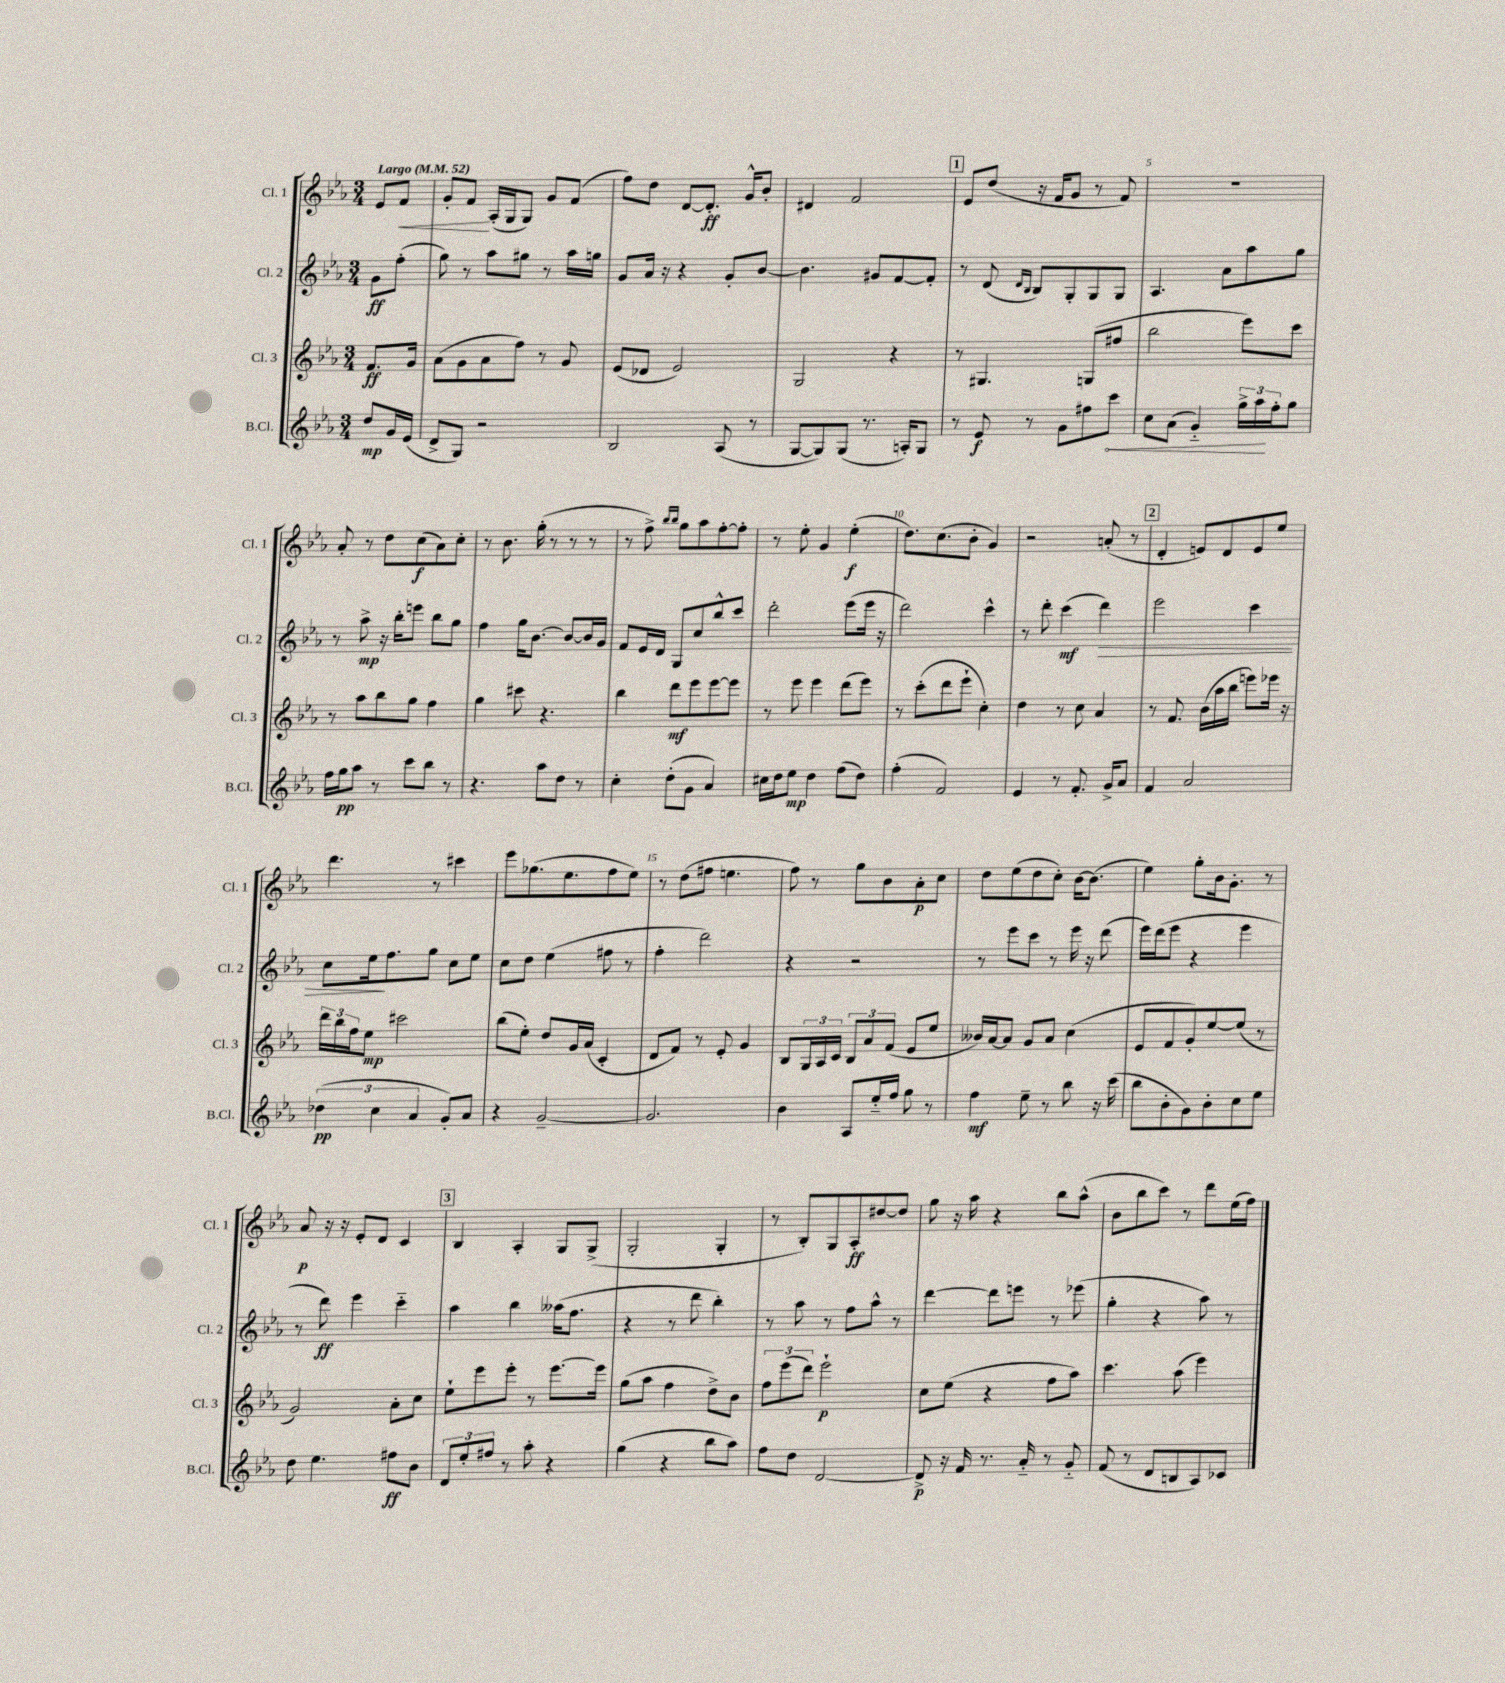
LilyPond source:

<<
\new StaffGroup <<
\new Staff = "s0" \with { instrumentName = "Cl. 1" shortInstrumentName = "Cl. 1" } {
    \clef treble \key ees \major \numericTimeSignature \time 3/4 \partial 4 \tempo "Largo" 4 = 52
    ees'8 f'8\< |
    g'8-. f'8\! aes16-.( g16 g8) g'8 f'8( |
    f''8) d''8 d'8~ d'8.-.\ff g'16-^ bes'8-. |
    dis'4 f'2 |
    \mark \markup { \box "1" } ees'8 d''8( r16 f'16 g'8 r8 f'8) |
    R2. |
    aes'8-. r8 d''8 c''8\f( aes'8) c''8-. |
    r8 bes'8. g''16-.( r8 r8 r8 |
    r8 f''8->) \grace { bes''16 bes''16 } g''8 aes''8 f''8~-. f''8-. |
    r8 ees''8-. g'4 ees''4-.\f( |
    d''8.) c''8.( bes'8-. g'4) |
    r2 a'8-.( r8 |
    \mark \markup { \box "2" } d'4-. e'8) d'8 e'8 ees''8 |
    d'''4. r8 cis'''4 |
    ees'''8 ges''8.( ees''8. f''8 ees''8) |
    r8 d''8( fis''8 e''4. |
    f''8) r8 g''8 bes'8 aes'8-.\p c''8 |
    d''8 ees''8( d''8 c''8-.) bes'16~ bes'8.( |
    ees''4) g''8-. bes'16 g'8.-. r8 |
    aes'8\p r16 r16 ees'8-. d'8 c'4 |
    \mark \markup { \box "3" } bes4 aes4-. g8 g8->( |
    g2-. g4-. |
    r8 bes8-.) g8 aes8-.\ff dis''8~ dis''8 |
    g''8 r16 aes''16 r4 bes''8 aes''8-^( |
    bes'8 bes''8 c'''8) r8 d'''8 ees''16( f''16) \bar "|." |
}
\new Staff = "s1" \with { instrumentName = "Cl. 2" shortInstrumentName = "Cl. 2" } {
    \clef treble \key ees \major \numericTimeSignature \time 3/4 \partial 4
    g'8\ff f''8-.( |
    g''8) r8 aes''8 gis''8 r8 aes''16 g''16 |
    g'8 aes'16 r16 r4 g'8-. bes'8~ |
    bes'4. gis'8 f'8~ f'8-. |
    \mark \markup { \box "1" } r8 d'8( \grace { d'16 bes16 } bes8) g8-. g8 g8 |
    aes4. aes'8 aes''8 g''8 |
    r8 aes''8->\mp r16 bes''16-. e'''8 bes''8 g''8 |
    f''4 g''16 bes'8.~ bes'8~ bes'16 g'16 |
    f'8 ees'16 d'16 g8 c''8 bes''8-^ c'''8 |
    d'''2-. ees'''8( ees'''16 r16 |
    d'''2) c'''4-^ |
    r8 d'''8-. c'''4\mf( d'''4\>) |
    \mark \markup { \box "2" } ees'''2 c'''4 |
    c''8 ees''16\! f''8. g''8 c''8 ees''8 |
    c''8 d''8 ees''4( fis''8 r8 |
    f''4-. d'''2) |
    r4 r2 |
    r8 ees'''8 c'''8 r8 ees'''16 r16 d'''8( |
    ees'''16) d'''16( ees'''8 r4 ees'''4 |
    r8 d'''8\ff) ees'''4 c'''4-_ |
    \mark \markup { \box "3" } aes''4 bes''4 aeses''16( f''8. |
    r4 r8 d'''8 bes''4-.) |
    r8 aes''8 r8 f''8 aes''8-^ r8 |
    d'''4~ d'''8 e'''8 r8 ees'''8( |
    g''4-. r4 aes''8) r8 \bar "|." |
}
\new Staff = "s2" \with { instrumentName = "Cl. 3" shortInstrumentName = "Cl. 3" } {
    \clef treble \key ees \major \numericTimeSignature \time 3/4 \partial 4
    f'8.\ff g'16 |
    aes'8( g'8 aes'8 f''8) r8 g'8 |
    ees'8( des'8 ees'2) |
    g2 r4 |
    \mark \markup { \box "1" } r8 gis4. g8( fis''8 |
    bes''2 ees'''8) c'''8 |
    r8 aes''8 bes''8 g''8 f''4 |
    g''4 cis'''8 r4. |
    bes''4 d'''8\mf ees'''8 ees'''8~ ees'''8 |
    r8 ees'''8 ees'''4 d'''8( ees'''8) |
    r8 c'''8-.( d'''8 ees'''8-! c''4-.) |
    d''4 r8 c''8 aes'4 |
    \mark \markup { \box "2" } r8 f'8. bes'16( aes''16 bes''16 e'''8) ees'''16 r16 |
    \tuplet 3/2 { d'''16 bes''16 f''16 } ees''8\mp cis'''2 |
    bes''8( ees''8-.) d''8 g'16 aes'16( c'4-. |
    d'8 f'8) r8 ees'8-. g'4 |
    bes8 \tuplet 3/2 { g16 aes16 c'16 } \tuplet 3/2 { bes8 aes'8 f'8( } ees'8 ees''8 |
    beses'16) aes'16~ aes'8 g'8 aes'8 c''4( |
    ees'8 f'8 g'8-.) ees''8~ ees''8( r8 |
    g'2) aes'8-. c''8 |
    \mark \markup { \box "3" } ees''8-! ees'''8 ees'''8-. r8 ees'''8.~ ees'''16 |
    g''8( aes''8 f''4 d''8->) bes'8 |
    \tuplet 3/2 { f''8 ees'''8( d'''8) } ees'''2-!\p |
    c''8 ees''8( r4 f''8 aes''8) |
    c'''4. aes''8( ees'''4) \bar "|." |
}
\new Staff = "s3" \with { instrumentName = "B.Cl." shortInstrumentName = "B.Cl." } {
    \clef treble \key ees \major \numericTimeSignature \time 3/4 \partial 4
    d''8\mp g'16 ees'16( |
    d'8-> g8) r2 |
    bes2 aes8( r8 |
    g8~ g8) g8( r8. a16-.) g8 |
    \mark \markup { \box "1" } r8 ees'8\f r8 g'8 fis''8 \once \override Hairpin.circled-tip = ##t c'''8\< |
    c''8 aes'8( g'4-_) \tuplet 3/2 { g''16-> aes''16\! f''16-. } g''8 |
    f''16 g''16\pp aes''8 r8 c'''8 bes''8 r8 |
    r4. aes''8 d''8 r8 |
    c''4-. d''8-.( g'8 aes'4) |
    cis''16 d''16 ees''8\mp d''4 f''8( d''8) |
    f''4-.( f'2) |
    ees'4 r8 f'8.-. g'16-> aes'8 |
    \mark \markup { \box "2" } f'4 aes'2 |
    \tuplet 3/2 { des''4\pp( c''4 aes'4 } g'8-.) aes'8 |
    r4 g'2~-- |
    g'2. |
    bes'4 aes8 ees''16-_ f''16 g''8 r8 |
    f''4\mf ees''8-- r8 bes''8 r16 c'''16( |
    bes''8 bes'8-. g'8) bes'8-. c''8 ees''8 |
    d''8 ees''4. fis''8\ff bes'8 |
    \mark \markup { \box "3" } \tuplet 3/2 { d'8 ees''8-. fis''8 } r8 aes''8-. r4 |
    g''4( r4 bes''8 aes''8) |
    f''8 d''8 d'2~ |
    d'8->\p r16 f'16 r8. aes'16-_ r8 g'8-_ |
    f'8( r8 d'8 b8 aes8) ces'8 \bar "|." |
}
>>
>>
\layout { \context { \Score \override BarNumber.break-visibility = ##(#f #t #t) barNumberVisibility = #(every-nth-bar-number-visible 5) } }
